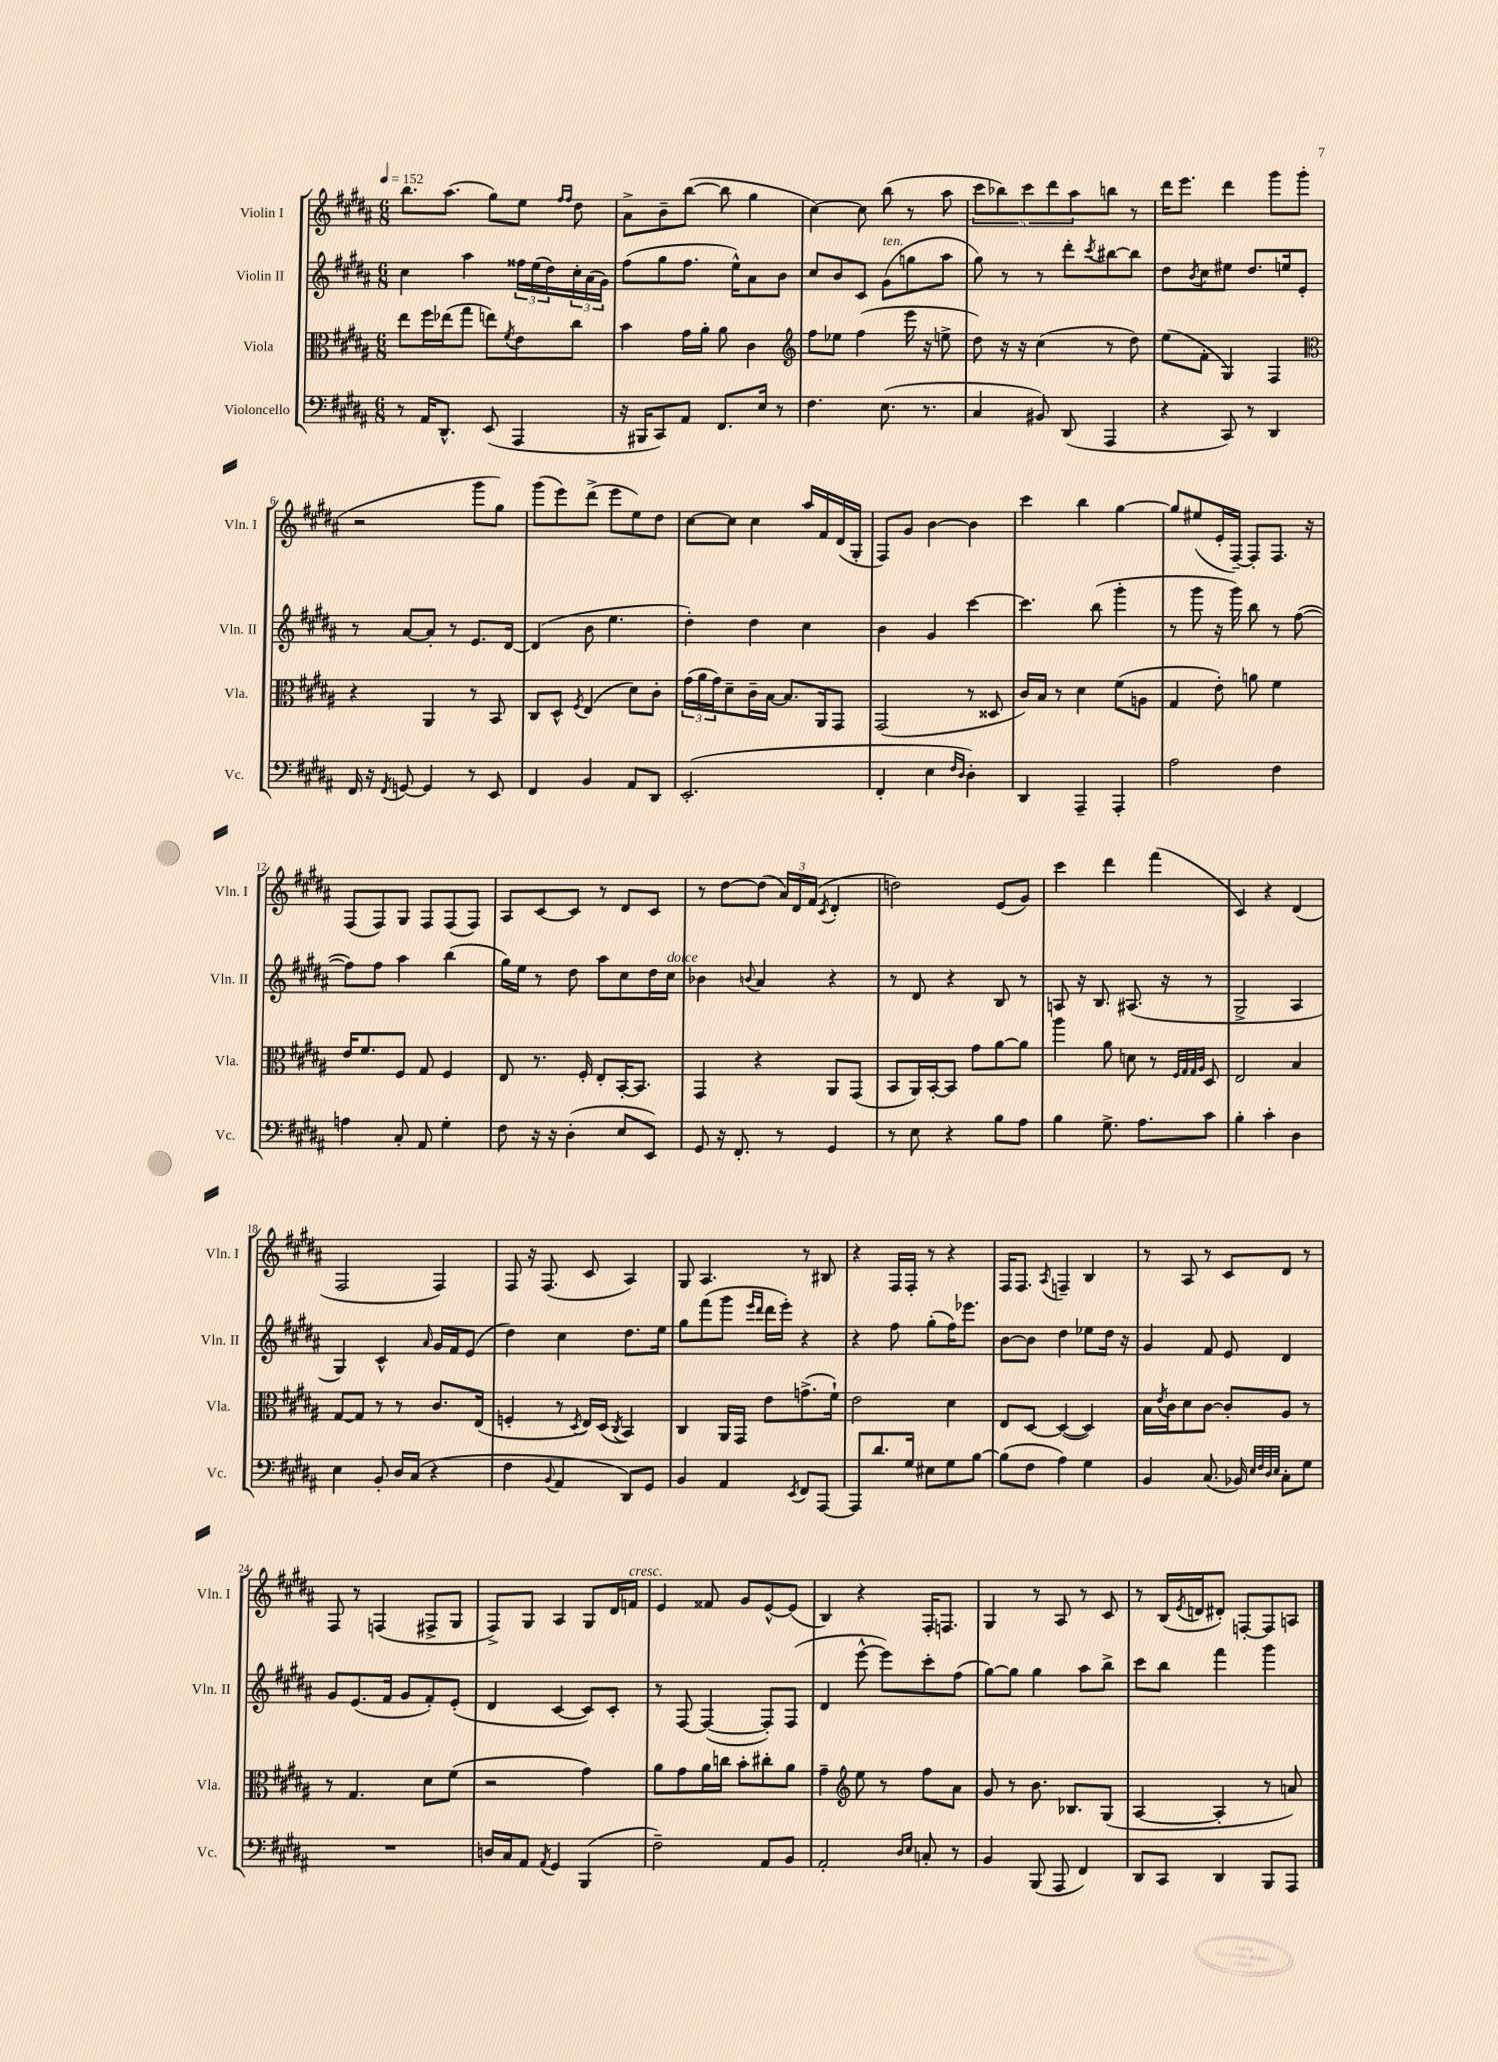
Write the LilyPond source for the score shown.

<<
\new StaffGroup <<
\new Staff = "s0" \with { instrumentName = "Violin I" shortInstrumentName = "Vln. I" } {
    \clef treble \key b \major \numericTimeSignature \time 6/8 \tempo 4 = 152
    b''8. ais''8.( gis''8) e''8 \grace { fis''16 fis''16 } dis''8 |
    ais'8-> b'8-- b''8~( b''8 gis''4 |
    cis''4~) cis''8 b''8( r8 ais''8 |
    \tuplet 5/4 { cis'''8 bes''8) cis'''8 dis'''8 ais''8 } b''8 r8 |
    dis'''16 e'''8. dis'''4 gis'''8 gis'''8( |
    r2 gis'''8 gis''8) |
    gis'''8( e'''8) dis'''8->( e'''8 e''8) dis''8 |
    cis''8~ cis''8 cis''4 ais''16 fis'16 dis'16( gis16-. |
    fis8) gis'8 b'4~ b'4 |
    cis'''4 b''4 gis''4~ |
    gis''8 eis''8( e'16-. fis16~--) fis8-. fis8. r16 |
    fis8( fis8) gis8 fis8 fis8( fis8) |
    ais8 cis'8~ cis'8 r8 dis'8 cis'8 |
    r8 dis''8~ dis''8( \tuplet 3/2 { ais'16) dis'16 fis'16( } \acciaccatura { cis'8 } dis'4-. |
    d''2) e'8( gis'8) |
    cis'''4 dis'''4 fis'''4( |
    cis'4) r4 dis'4( |
    fis2 fis4) |
    fis8 r16 fis8.( cis'8 ais4) |
    gis8 ais4. r8 bis8 |
    r4 fis16 fis16-. r8 r4 |
    fis16 fis8. \acciaccatura { ais8 } f4-- b4 |
    r8 ais8 r8 cis'8 dis'8 r8 |
    fis8 r8 f4( fis8-> gis8 |
    fis8->) gis8 ais4 gis8 dis'16 f'16^\markup { \italic "cresc." } |
    e'4 fisis'8 gis'8 e'8~-^ e'8( |
    b4) r4 fis16-. f8. |
    gis4 r8 ais8 r8 cis'8 |
    r8 b16( \acciaccatura { e'8 } d'16 dis'8-.) f8~-. f8 a8 \bar "|." |
}
\new Staff = "s1" \with { instrumentName = "Violin II" shortInstrumentName = "Vln. II" } {
    \clef treble \key b \major \numericTimeSignature \time 6/8
    cis''4 ais''4 \tuplet 3/2 { fisis''16 e''16( dis''16) } \tuplet 3/2 { cis''16-. ais'16( gis'16) } |
    fis''8( gis''8 fis''8. e''16-^) ais'8 b'8 |
    cis''8 b'8 cis'8 gis'8^\markup { \italic "ten." }( g''8 ais''8 |
    gis''8) r8 r8 dis'''8-. \acciaccatura { cis'''8 } bis''8~ bis''8 |
    dis''8 \acciaccatura { b'8 } cis''8 eis''8 dis''8. e''16 e'8-. |
    r8 ais'8~ ais'8-. r8 e'8. dis'16~ |
    dis'4( b'8 e''4. |
    dis''4-.) dis''4 cis''4 |
    b'4 gis'4 cis'''4~ |
    cis'''4. b''8( gis'''4-. |
    r8 gis'''8 r16 gis'''16) b''8 r8 fis''8~( |
    fis''8) fis''8 ais''4 b''4( |
    gis''16) e''16 r8 dis''8 ais''8 cis''8 dis''16 cis''16^\markup { \italic "dolce" } |
    bes'4 \appoggiatura { b'8 } ais'4 r4 |
    r8 dis'8 r4 b8 r8 |
    a8 r16 b8. ais8.( r16 r8 |
    gis2-> ais4 |
    gis4) cis'4-^ \grace { ais'16 } gis'16 fis'16 e'8( |
    dis''4) cis''4 dis''8. e''16 |
    gis''8 fis'''8( gis'''8 \grace { e'''16 dis'''16 } dis'''16 e'''16-.) r4 |
    r4 fis''8 gis''8-.( fis''16) ees'''8. |
    b'8~ b'8 dis''4 ees''8 dis''16 r16 |
    gis'4 fis'8 e'8 dis'4 |
    gis'8 e'8.( fis'16 gis'8 fis'8-.) e'8-.( |
    dis'4 cis'4~ cis'8) cis'8-. |
    r8 fis8~ fis4~( fis8-.) fis8( |
    dis'4 e'''8~-^ e'''8) cis'''8-. fis''8( |
    gis''8~) gis''8 gis''4 ais''8 b''8-> |
    cis'''8 b''8 fis'''4 gis'''4 \bar "|." |
}
\new Staff = "s2" \with { instrumentName = "Viola" shortInstrumentName = "Vla." } {
    \clef alto \key b \major \numericTimeSignature \time 6/8
    e''8 fis''16 ees''16( gis''8 e''8) \acciaccatura { fis'8 } e'8 cis''8 |
    b'4 gis'16 ais'16-. ais'8 cis'4 |
    \clef treble fis''8 ees''8 fis''4( e'''16 r16 e''8-> |
    dis''8) r16 r16 cis''4( r8 dis''8) |
    e''8( fis'8-. gis4) fis4 |
    \clef alto r4 ais,4 r8 b,8 |
    cis8 dis8-^ \acciaccatura { fis8 } e4( dis'8) cis'8-. |
    \tuplet 3/2 { gis'16( ais'16 gis'16) } dis'8-- cis'16-- b16~ b8. ais,16 gis,8 |
    gis,2( r8 disis8 |
    cis'16) b16 r8 dis'4 fis'8( a8 |
    gis4 e'8-.) a'8 fis'4 |
    e'16 fis'8. fis8 gis8 fis4 |
    e8 r8. fis16-. e8-. b,16~-. b,8. |
    gis,4 r4 ais,8 gis,8( |
    b,8 ais,16) b,16~-. b,8 gis'8 ais'8~ ais'8 |
    ais''4 ais'8 d'8 r8 \grace { fis32 gis32 gis32 ais32 } dis8 |
    e2 b4 |
    gis8~ gis8 r8 r8 cis'8. e16( |
    f4-. r8 \acciaccatura { dis8 } e16) dis16( \acciaccatura { cis8 } b,4) |
    cis4 ais,16 gis,16 e'8 g'8.->( fis'16-!) |
    e'2 dis'4 |
    e8 dis8~ dis4~( dis4) |
    b16 \acciaccatura { e'8 } cis'16 dis'8 cis'8~ cis'8-. ais8 r8 |
    r8 gis4. dis'8 fis'8( |
    r2 gis'4) |
    ais'8 gis'8 ais'16 c''16 b'8-. cis''8-. ais'8 |
    gis'4-- \clef treble e''8 r8 fis''8 ais'8 |
    gis'8 r8 b'8. bes8. gis8( |
    ais4~ ais4-. r8 a'8) \bar "|." |
}
\new Staff = "s3" \with { instrumentName = "Violoncello" shortInstrumentName = "Vc." } {
    \clef bass \key b \major \numericTimeSignature \time 6/8
    r8 ais,16 dis,8.-^ e,8( ais,,4 |
    r16 bis,,16 cis,8) ais,8 fis,8. e16 r8 |
    fis4. e8.( r8. |
    cis4 bis,8) dis,8( ais,,4 |
    r4 cis,8) r8 dis,4 |
    fis,16 r16 \acciaccatura { fis,8 } g,8~ g,4 r8 e,8 |
    fis,4 b,4 ais,8 dis,8 |
    e,2.-.( |
    fis,4-. e4 \grace { fis16 dis16 } dis4-.) |
    dis,4 ais,,4-- ais,,4-. |
    ais2 fis4 |
    a4 cis8-. ais,8 gis4-. |
    fis8 r16 r16 dis4-.( e8 e,8) |
    gis,8 r16 fis,8.-. r8 gis,4 |
    r8 e8 r4 b8 ais8 |
    b4 gis8.-> ais8. cis'8 |
    b4-. cis'4-. dis4 |
    e4 b,8-. dis16 cis16( r4 |
    fis4 \appoggiatura { b,8 } ais,4 dis,8) gis,8 |
    b,4 ais,4 \acciaccatura { e,8 } fis,8 ais,,8~ |
    ais,,8 dis'8. gis16 eis8 gis8 b8~ |
    b8( fis8 ais4) gis4 |
    b,4 cis8.( bes,16) \grace { e32 fis32 dis32 e32 } cis8-. gis8 |
    R2. |
    d16 cis16 ais,8 \acciaccatura { ais,8 } gis,4 b,,4( |
    fis2--) ais,8 b,8 |
    ais,2-. \grace { dis16 e16 } c8-. r8 |
    b,4 b,,8( ais,,8 fis,4) |
    dis,8 cis,8 dis,4 b,,8 ais,,8 \bar "|." |
}
>>
>>
